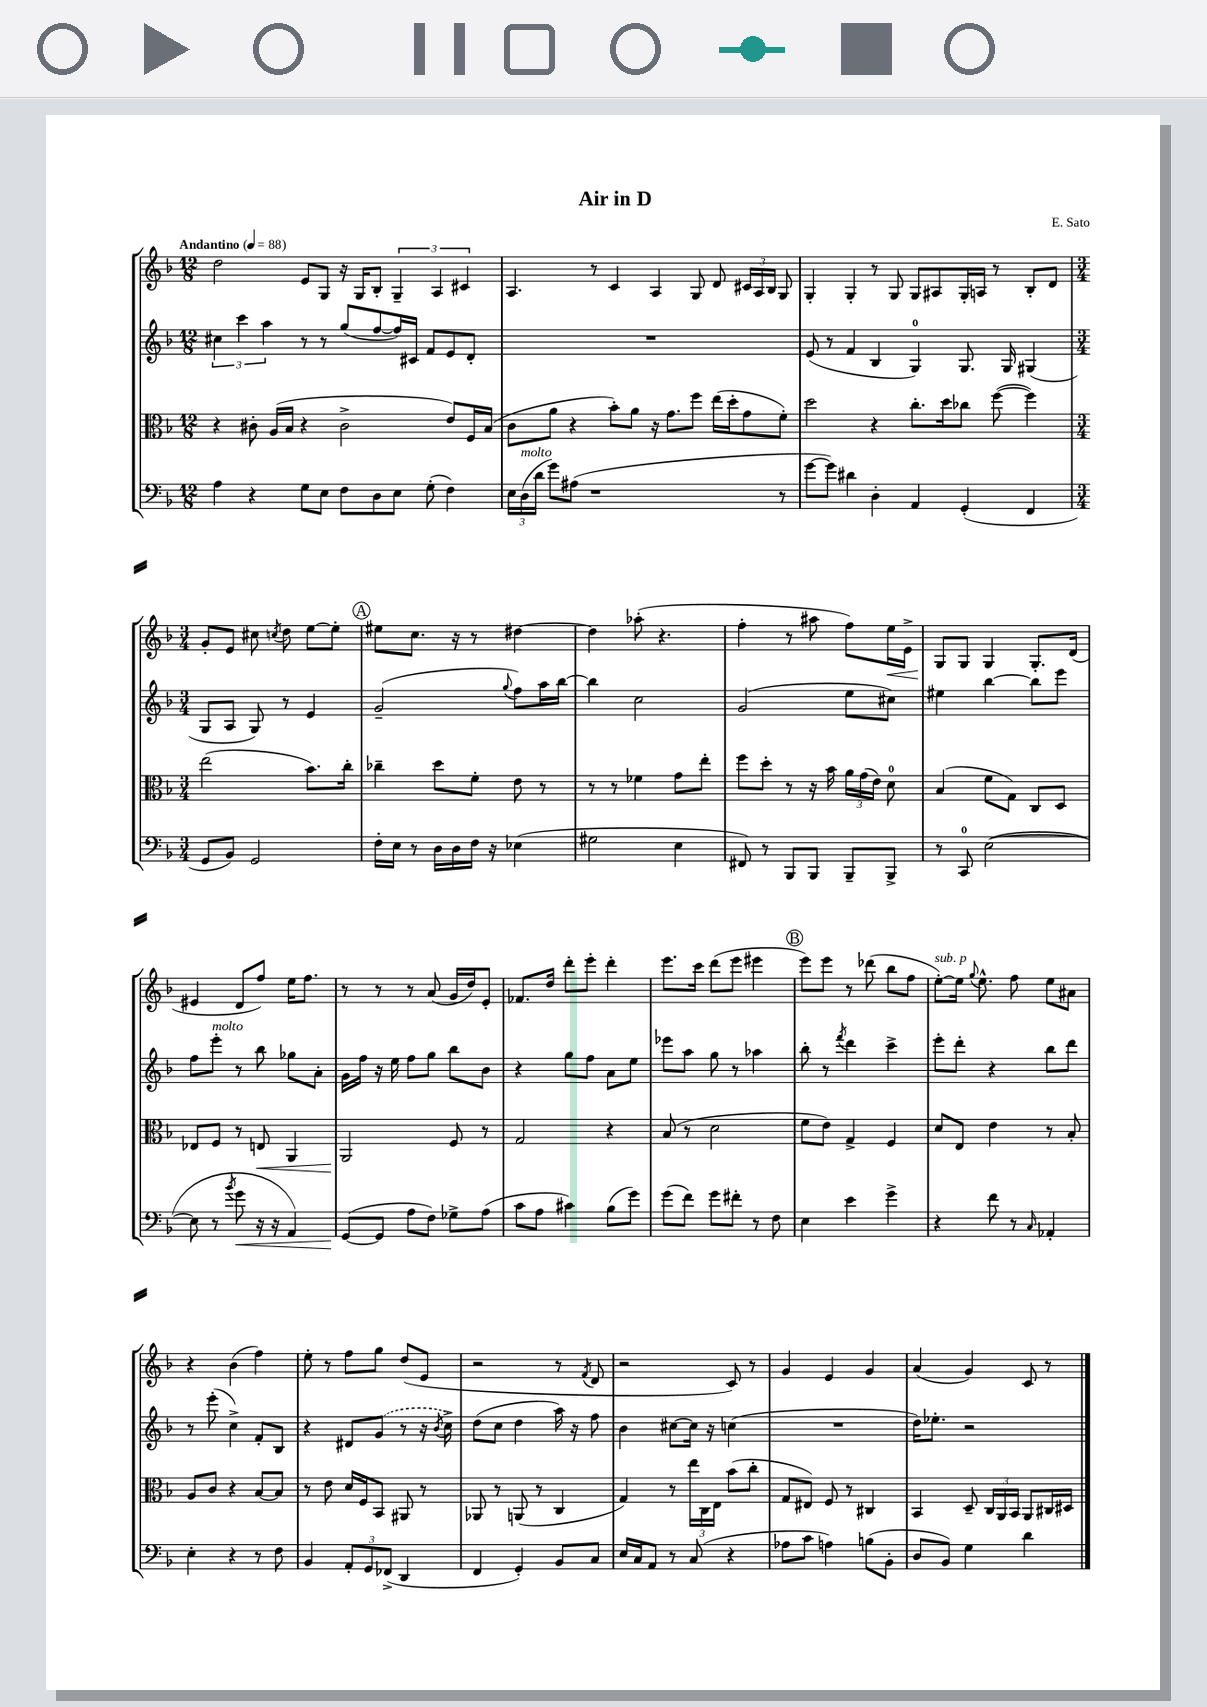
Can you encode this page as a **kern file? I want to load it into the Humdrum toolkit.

**kern	**kern	**kern	**kern
*staff4	*staff3	*staff2	*staff1
*clefF4	*clefC3	*clefG2	*clefG2
*k[b-]	*k[b-]	*k[b-]	*k[b-]
*M12/8	*M12/8	*M12/8	*M12/8
*MM88	*MM88	*MM88	*MM88
4A\	4r	6cc#\	2dd\
.	.	6ccc\	.
4r	8c#'\	.	.
.	.	6aa\	.
.	(16A/LL	.	.
.	16B-/JJ	.	.
8G\L	4r	8r	8e/L
8E\J	.	8r	8G/J
8F\L	2c#^\	(8gg/L	16r
.	.	.	16G/LK
8D\	.	[8ff/	8B-'/J
8E\J	.	16ff/]L)	6G~/
.	.	16c#/JJ	.
(8G'\	.	8f/L	.
.	.	.	6A/
4F\)	8e/L)	8e/	.
.	.	.	6c#/
.	16F/L	8d'/J	.
.	(16B-/JJ	.	.
=	=	=	=
24E\LL	8c\L	1.r	4.A/
(24D\	.	.	.
24d\JJ	.	.	.
8g\L)	8a\J	.	.
(8A#\J	4r	.	.
1r	.	.	8r
.	8b-'\L)	.	4c/
.	8a\J	.	.
.	16r	.	4A/
.	8.g\L	.	.
.	8ff\J	.	8G/
.	(16ee\LL	.	8d/
.	16dd'\J	.	.
.	8g\	.	24c#/LL
.	.	.	24A/
.	.	.	24B-/JJ
8r	8f'\J)	.	8G/
=	=	=	=
[8g\L	2dd\	(8e/	4G'/
8g\]J)	.	8r	.
4d#\	.	4f/	4G'/
4D'\	4r	4B-/	8r
.	.	.	8G/
4AA/	8.cc'\L	4G/)	8G/L
.	.	.	8A#/
.	16dd\k	.	.
(4GG'/	8cc-\J	8.G/	16G'/L
.	.	.	16A/JJ
.	([8ff\	.	8r
.	.	16G/	.
4FF/	4ff\])	(4G#/	8B-'/L
.	.	.	8d/J
=	=	=	=
*M3/4	*M3/4	*M3/4	*M3/4
8GG/L	(2ee\	8G/L	8g'/L
8BB-/J)	.	8A/J	8e/J
2GG/	.	8G/)	8cc#\
.	.	.	8qcc/
.	.	8r	8dd\
.	8.b-\L)	4e/	[8ee\L
.	.	.	8ee'\]J
.	16cc'\Jk	.	.
=	=	=	=
16F'\LL	4cc-~\	(2g~/	8ee#\L
16E\JJ	.	.	.
8r	.	.	8.cc\J
16D\LL	8dd\L	.	.
16D\	.	.	16r
16F\JJ	8f'\J	.	8r
16r	.	.	.
.	.	8qqgg/	.
(4E-\	8e\	8ff\L)	[4dd#\
.	8r	16aa\L	.
.	.	[16bb-\JJ	.
=	=	=	=
2G#\	8r	4bb-\]	4dd#\]
.	8r	.	.
.	4f-\	2cc\	(8aa-'\
.	.	.	4.r
4E\	8g\L	.	.
.	8ee'\J	.	.
=	=	=	=
8FF#/)	8ff\L	(2g/	4ff'\
8r	8dd'\J	.	.
8BBB-/L	8r	.	8r
8BBB-/J	16r	.	8aa#\
.	16b-\	.	.
8BBB-~/L	24a\LL	8ee\L	8ff\L)
.	(24g\	.	.
.	24e\JJ)	.	.
8BBB-^/J	8d\	8cc#\J)	16ee\L
.	.	.	16e^\JJ
=	=	=	=
8r	(4B-/	4ee#\	8G/L
8CC/	.	.	8G/J
([2E\	8f\L	[4bb-\	4G/
.	8G\J)	.	.
.	8C/L	8bb-\]L	8.G'/L
.	8D/J	8eee\J	.
.	.	.	(16d/Jk
=	=	=	=
8E\]	8E-/L	8ff\L	4e#/
8r	8F/J	8eee'\J	.
8qb-/	.	.	.
8g\	8r	8r	8d/L
16r	8E/	8bb-\	8ff/J)
16r	.	.	.
4AA/)	4AA/	8gg-\L	16ee\LK
.	.	.	8.ff\J
.	.	8a'\J	.
=	=	=	=
([8GG/L	2AA/	16g\LL	8r
.	.	16ff\JJ	.
8GG/]J	.	16r	8r
.	.	16ee\	.
8A\L	.	8ff\L	8r
8F\J)	.	8gg\J	(8a/
8G-^\L	8F/	8bb-\L	16g/LL
.	.	.	16dd/J)
(8A\J	8r	8b-\J	8e'/J
=	=	=	=
8c\L	2G/	4r	8.f-/L
8A\J	.	.	.
.	.	.	16dd/Jk
4c#\)	.	8gg\L	8ddd'\L
.	.	8ff\J	8eee'\J
(8B-\L	4r	8a\L	4ddd'\
8g\J)	.	8ee\J	.
=	=	=	=
(8g\L	(8B-/	8eee-\L	8.eee\L
8f\J)	8r	8aa\J	.
.	.	.	16ccc\Jk
8g\L	2d\	8gg\	(8ddd\L
8f#'\J	.	8r	8eee\J
8r	.	4aa-\	4eee#\
8F\	.	.	.
=	=	=	=
4E\	8f\L	8bb-'\	8eee\L)
.	8e\J)	8r	8eee\J
.	.	8qfff/	.
4e\	4G^/	4ddd\	8r
.	.	.	(8ddd-\
4g^\	4F/	4ccc^\	8bb-\L
.	.	.	8ff\J
=	=	=	=
4r	8d/L	8eee'\L	[8ee'\L)
.	8E/J	8ddd'\J	16ee\]Jk
.	.	.	8qqgg/
.	.	.	8.ee^^\
8f\	4e\	4r	.
8r	.	.	8ff\
16qqC/	.	.	.
4AA-'/	8r	8bb-\L	8ee\L
.	8B-'/	8ddd\J	8a#\J
=	=	=	=
4E'\	8A/L	8r	4r
.	8c/J	(8eee'\	.
4r	4r	4cc^\)	(4b-\
8r	[8B-/L	8f'/L	4ff\)
8F\	8B-/]J	8B-/J	.
=	=	=	=
4BB-/	8r	4r	8ee'\
.	8e\	.	8r
12AA'/L	16d/LL	8d#/L	8ff\L
.	16F/J	.	.
12GG/	.	.	.
.	8BB-/J	(8g/J	8gg\J
(12FF-^/J	.	.	.
4DD/	8AA#/	8r	(8dd/L
.	8r	16r	8e/J
.	.	8qb-/	.
.	.	16cc^\)	.
=	=	=	=
4FF/	8AA-/	(8dd\L	2r
.	8r	8cc\J	.
4GG'/)	(8AA/	4dd\	.
.	8r	.	.
8BB-/L	4C/	16aa\)	8r
.	.	16r	.
.	.	.	8qf/
8C/J	.	8ff\	8d/
=	=	=	=
16E/LL	4G/)	4b-\	2r
16C/J	.	.	.
8AA/J	.	.	.
8r	8r	[8cc#\L	.
(8C/	24ee\LL	16cc#\]Jk	.
.	24C\	.	.
.	.	16r	.
.	24E\JJ	.	.
4r	(8b-\L	(4cc\	8c/)
.	8cc'\J	.	8r
=	=	=	=
8A-\L	8G/L	2.r	4g/
8c\J	8E#/J)	.	.
4A\)	8F/	.	4e/
.	8r	.	.
(8B\L	4C#/	.	4g/
8BB-'\J	.	.	.
=	=	=	=
8D/L	4BB-/	16dd\LK)	(4a/
.	.	8.ee-'\J	.
8BB-/J)	.	.	.
4G\	8D~/	2r	4g/)
.	24C/LL	.	.
.	24AA/	.	.
.	24BB-/JJ	.	.
4d\	8AA/L	.	8c/
.	16C#/L	.	8r
.	16D#/JJ	.	.
==	==	==	==
*-	*-	*-	*-
